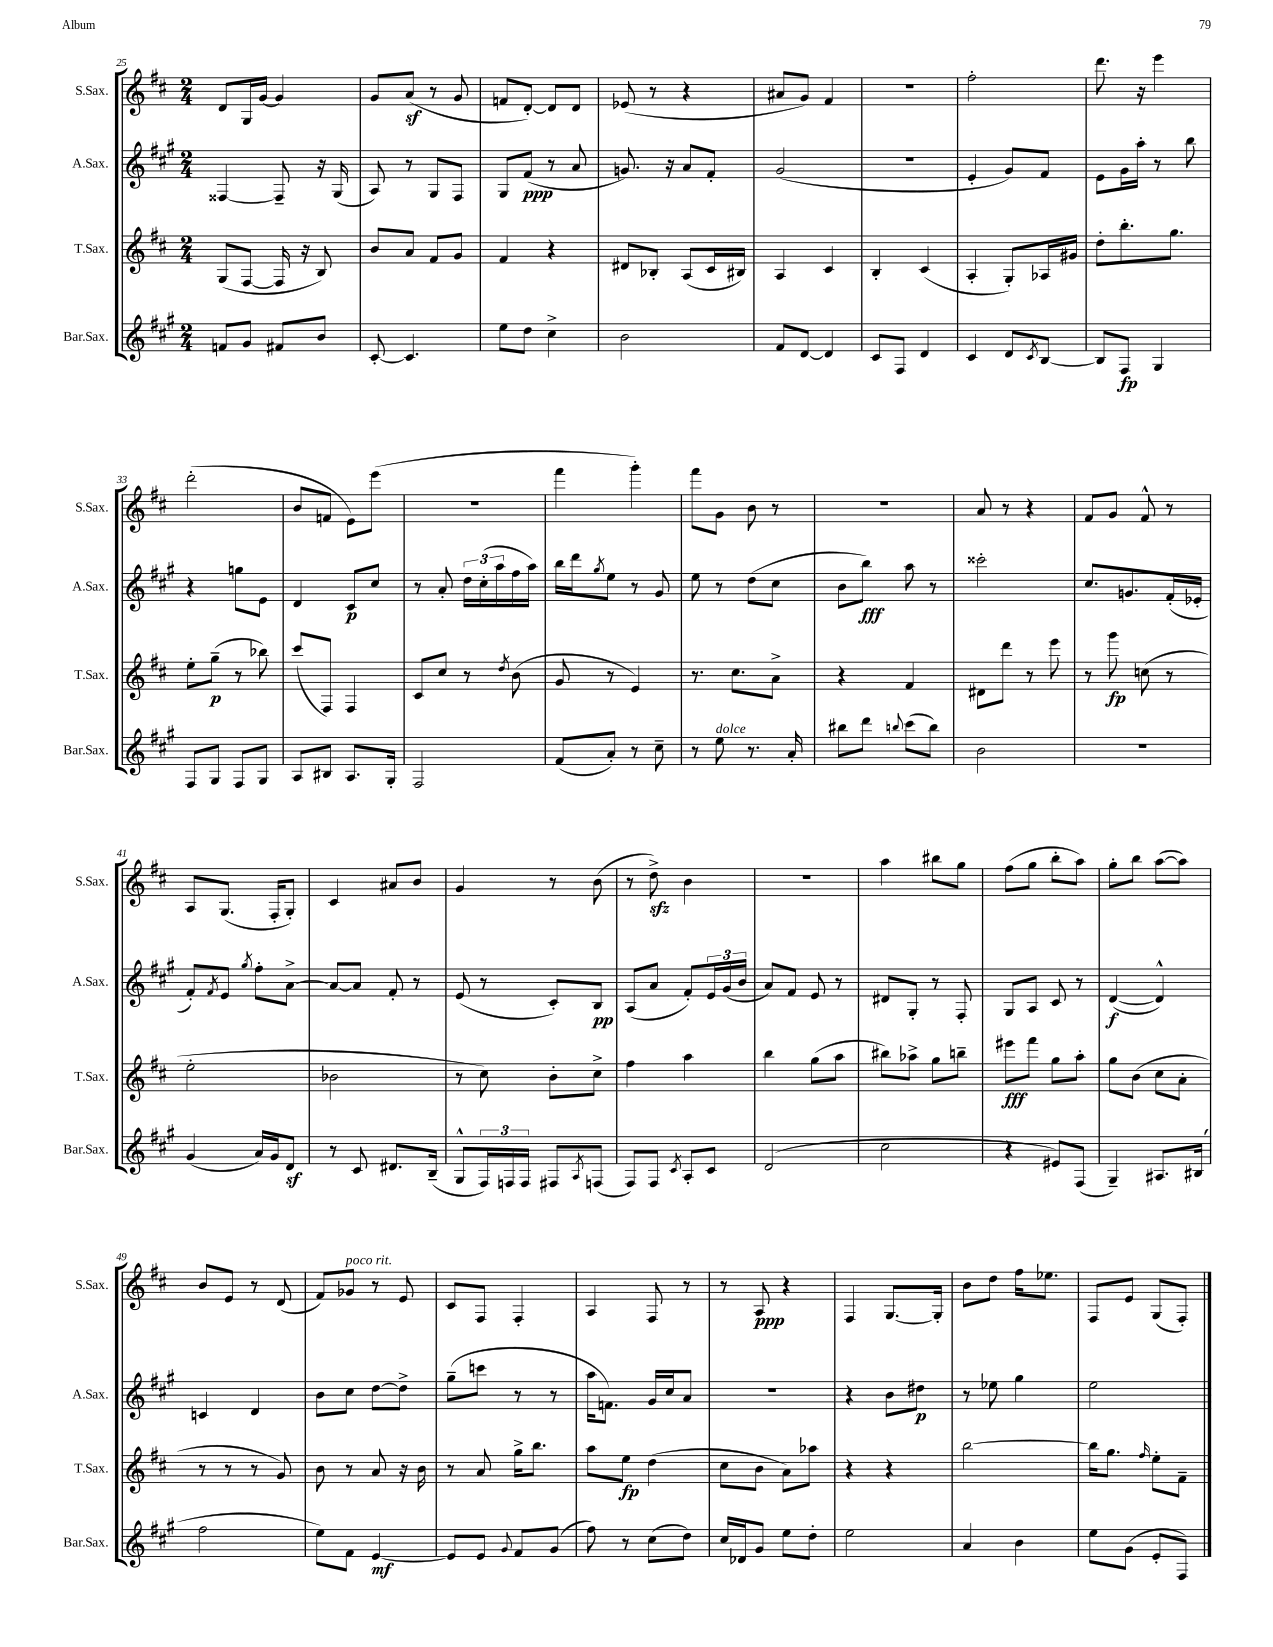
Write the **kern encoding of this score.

**kern	**kern	**kern	**kern
*staff4	*staff3	*staff2	*staff1
*clefG2	*clefG2	*clefG2	*clefG2
*k[f#c#g#]	*k[f#c#]	*k[f#c#g#]	*k[f#c#]
*M2/4	*M2/4	*M2/4	*M2/4
8f	(8G	[4F##	8d
8g#	[8F#	.	16G
.	.	.	[16g
8f#	16F#]	8F##~]	4g]
.	16r	.	.
8b	8B)	16r	.
.	.	(16G#	.
=	=	=	=
[8c#'	8b	8A)	8g
4.c#]	8a	8r	(8a
.	8f#	8G#	8r
.	8g	8F#	8g
=	=	=	=
8ee	4f#	8G#	8f
8dd	.	(8f#	[8d')
4cc#^	4r	8r	8d]
.	.	8a	8d
=	=	=	=
2b	8d#	8.g)	(8e-
.	8B-'	.	8r
.	.	16r	.
.	(8A	8a	4r
.	16c#	8f#'	.
.	16B#)	.	.
=	=	=	=
8f#	4A	(2g#	8a#
[8d	.	.	8g)
4d]	4c#	.	4f#
=	=	=	=
8c#	4B'	2r	2r
8F#	.	.	.
4d	(4c#	.	.
=	=	=	=
4c#	4A'	4e'	2ff#'
8d	8G')	8g#)	.
8qc#	.	.	.
[8B	16A-	8f#	.
.	16g#	.	.
=	=	=	=
8B]	8dd'	8e	8.ddd
8F#	8.bb'	16g#	.
.	.	16aa'	16r
4G#	.	8r	4eee
.	8.gg	.	.
.	.	8bb	.
=	=	=	=
8F#	8ee'	4r	(2ddd'
8G#	(8gg~	.	.
8F#	8r	8gg	.
8G#	8bb-)	8e	.
=	=	=	=
8A	(8ccc#	4d	8b
8B#	8F#)	.	8f
8.A	4F#	8c#	8e)
.	.	8cc#	(8eee
16G#'	.	.	.
=	=	=	=
2F#	8c#	8r	2r
.	8cc#	8a'	.
.	8r	24dd	.
.	.	(24cc#'	.
.	.	24aa	.
.	8qdd	.	.
.	(8b	16ff#	.
.	.	16aa)	.
=	=	=	=
(8f#	8g	16bb	4fff#
.	.	16ddd	.
.	.	8qgg#	.
8a')	8r	8ee	.
8r	4e)	8r	4ggg')
8cc#~	.	8g#	.
=	=	=	=
8r	8.r	8ee	8fff#
8ee	.	8r	8g
.	8.cc#	.	.
8.r	.	(8dd	8b
.	8a^	8cc#	8r
16a'	.	.	.
=	=	=	=
8bb#	4r	8b	2r
8ddd	.	8bb)	.
8qqbb	.	.	.
(8ccc#	4f#	8aa	.
8bb)	.	8r	.
=	=	=	=
2b	8d#	2ccc##'	8a
.	8ddd	.	8r
.	8r	.	4r
.	8eee	.	.
=	=	=	=
2r	8r	8.cc#	8f#
.	8ggg	.	8g
.	.	8.g	.
.	(8cc	.	8f#^^
.	8r	(16f#'	8r
.	.	16e-'	.
=	=	=	=
(4g#	2ee'	8f#')	8A
.	.	8qf#	.
.	.	8e	(8.G
.	.	8qgg#	.
16a)	.	8ff#'	.
16g#	.	.	16F#'
8d	.	[8a^	8G')
=	=	=	=
8r	2b-	8a_	4c#
8c#	.	8a]	.
8.d#	.	8f#'	8a#
.	.	8r	8b
(16B~	.	.	.
=	=	=	=
8G#^^	8r	(8e	4g
24F#)	8cc#)	8r	.
24F	.	.	.
24F	.	.	.
8F#	8b'	8c#')	8r
8qA	.	.	.
(8F	8cc#^	8B	(8b
=	=	=	=
8F#)	4ff#	(8A	8r
8F#	.	8a	8dd^)
8qc#	.	.	.
8A'	4aa	8f#')	4b
8c#	.	24e	.
.	.	(24g#	.
.	.	24b	.
=	=	=	=
(2d	4bb	8a)	2r
.	.	8f#	.
.	(8gg	8e	.
.	8aa	8r	.
=	=	=	=
2cc#	8bb#)	8d#	4aa
.	8aa-^	8G#'	.
.	8gg	8r	8bb#
.	8bb~	8F#'	8gg
=	=	=	=
4r	8eee#	8G#	(8ff#
.	8fff#	8A	8gg
8e#)	8gg	8c#	8bb'
(8F#	8aa'	8r	8aa)
=	=	=	=
4G#~)	8gg	([4d	8gg'
.	(8b	.	8bb
8.A#	8cc#	4d^^])	([8aa
.	8a'	.	8aa])
(16B#	.	.	.
=	=	=	=
2ff#	8r	4c	8b
.	8r	.	8e
.	8r	4d	8r
.	8g)	.	(8d
=	=	=	=
8ee)	8b	8b	8f#)
8f#	8r	8cc#	8g-
[4e	8a	[8dd	8r
.	16r	8dd^]	8e
.	16b	.	.
=	=	=	=
8e]	8r	(8gg#~	8c#
8e	8a	8ccc	8F#
8qqg#	.	.	.
8f#	16gg^	8r	4F#'
.	8.bb	.	.
(8g#	.	8r	.
=	=	=	=
8ff#)	8aa	16aa	4A
.	.	8.f)	.
8r	8ee	.	.
(8cc#	(4dd	16g#	8F#
.	.	16cc#	.
8dd)	.	8a	8r
=	=	=	=
16cc#	8cc#	2r	8r
16d-	.	.	.
8g#	8b	.	8A
8ee	8a)	.	4r
8dd'	8aa-	.	.
=	=	=	=
2ee	4r	4r	4F#
.	4r	8b	[8.G
.	.	8dd#	.
.	.	.	16G']
=	=	=	=
4a	[2bb	8r	8b
.	.	8ee-	8dd
4b	.	4gg#	16ff#
.	.	.	8.ee-
=	=	=	=
8ee	16bb]	2ee	8F#
.	8.gg	.	.
(8g#	.	.	8e
.	16qqff#	.	.
8e'	8ee'	.	(8G
8F#)	8f#~	.	8F#')
==	==	==	==
*-	*-	*-	*-
